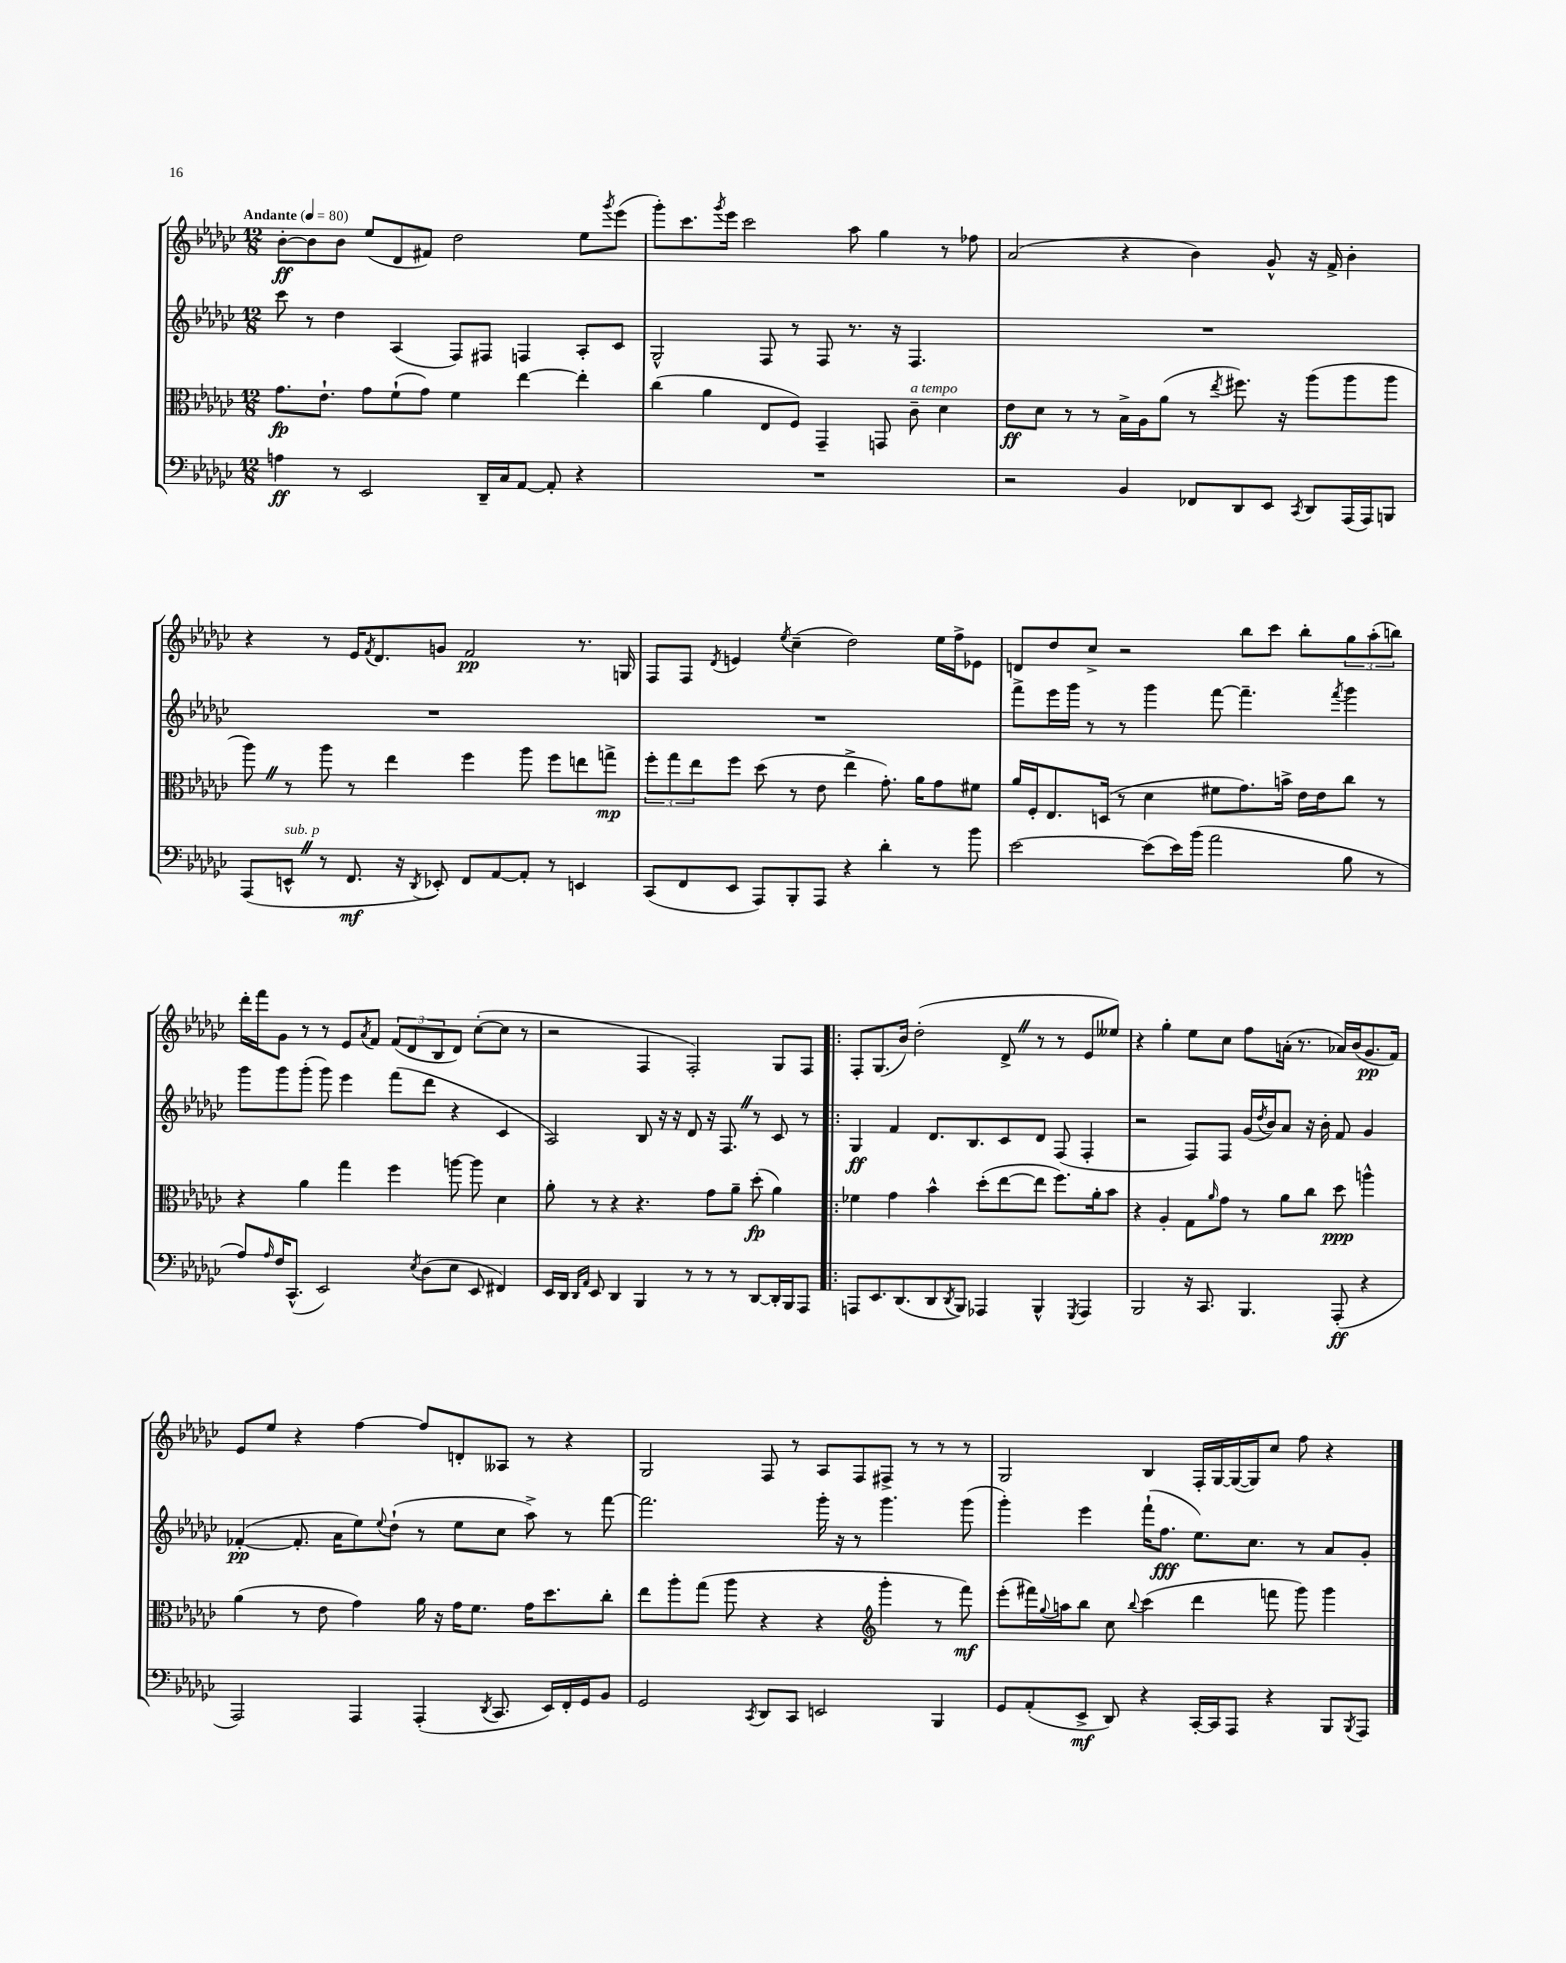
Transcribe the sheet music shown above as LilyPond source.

<<
\new StaffGroup <<
\new Staff = "s0" {
    \clef treble \key ges \major \numericTimeSignature \time 12/8 \tempo "Andante" 4 = 80
    bes'8~-.\ff bes'8 bes'8 ees''8( des'8 fis'8) des''2 ees''8 \acciaccatura { ges'''8 } ees'''8( |
    ges'''8-.) ces'''8. \acciaccatura { ges'''8 } ees'''16 ces'''2 aes''8 ges''4 r8 fes''8 |
    aes'2( r4 bes'4) ges'8-^ r16 f'16-> bes'4-. |
    r4 r8 ees'16 \acciaccatura { f'8 } des'8. g'8 f'2\pp r8. g16 |
    f8 f8 \acciaccatura { des'8 } e'4 \acciaccatura { ees''8 } ces''4--( des''2) ees''16 f''16-> ees'8 |
    d'8 des''8 ces''8-> r2 bes''8 ces'''8 bes''8-. \tuplet 3/2 { ges''8 aes''8-.( b''8) } |
    des'''16-. f'''16 ges'8 r8 r8 ees'8 \acciaccatura { aes'8 } f'8 \tuplet 3/2 { f'8( des'8 bes8 } des'8) ces''8~-.( ces''8 r8 |
    r2 f4 f2-.) ges8 f8 |
    \bar ".|:" f8-. ges8.( bes'16) des''2-.( des'8-> \once \override BreathingSign.text = \markup { \musicglyph "scripts.caesura.straight" } \breathe r8 r8 ees'8 eeses''8) |
    r4 ges''4-. ees''8 ces''8 f''8 a'16-.( r8. aes'16) bes'16( ges'8.\pp f'16) |
    ees'8 ees''8 r4 f''4~ f''8 d'8-. aeses8 r8 r4 |
    ges2 f8 r8 aes8 f8 fis8-> r8 r8 r8 |
    ges2 bes4 f16-. ges16~ ges16~( ges16) ces''8 f''8 r4 \bar "|." |
}
\new Staff = "s1" {
    \clef treble \key ges \major \numericTimeSignature \time 12/8
    ces'''8 r8 des''4 aes4( f8) fis8 f4 aes8-. ces'8 |
    ges2-^ f8 r8 f8 r8. r16 f4. |
    R1. |
    R1. |
    R1. |
    f'''8-> ees'''16 ges'''16 r8 r8 ges'''4 f'''8~ f'''4.-- \acciaccatura { f'''8 } ges'''4 |
    ges'''8 ges'''8 ges'''8-.( ges'''8) ees'''4 f'''8( des'''8 r4 ces'4 |
    aes2) bes8 r16 r16 des'8 r16 f8. \once \override BreathingSign.text = \markup { \musicglyph "scripts.caesura.straight" } \breathe r8 ces'8 r8 |
    \bar ".|:" ges4\ff f'4 des'8. bes8. ces'8 des'8 f8( f4-. |
    r2 f8) f8 ges'16( \acciaccatura { des''8 } bes'16) aes'8 r16 bes'16-. f'8 ges'4 |
    fes'4~-.\pp( fes'8.-. aes'16 ees''8) \appoggiatura { ees''8 } des''8-!( r8 ees''8 ces''8 aes''8->) r8 f'''8~ |
    f'''2. ges'''16-. r16 r8 ges'''4. ges'''8( |
    ges'''4-.) ees'''4 f'''16-!( f''8.\fff ees''8.) ces''8. r8 aes'8 ges'8-. \bar "|." |
}
\new Staff = "s2" {
    \clef alto \key ges \major \numericTimeSignature \time 12/8
    ges'8.\fp ees'8.-! ges'8 f'8-!( ges'8) f'4 ees''4~ ees''4-. |
    ces''4( aes'4 ees8 f8) ges,4-- g,8 ces'8--^\markup { \italic "a tempo" } des'4 |
    ees'8\ff des'8 r8 r8 bes16-> aes16 aes'8( r8 \acciaccatura { ees''8 } fis''8.) r16 aes''8( aes''8 aes''8 |
    aes''8) \once \override BreathingSign.text = \markup { \musicglyph "scripts.caesura.straight" } \breathe r8 aes''8 r8 ees''4 f''4 aes''8 f''8 e''8 g''8->\mp |
    \tuplet 3/2 { f''8-. ges''8 ees''8 } f''8 des''8( r8 ees'8 ees''4-> ges'8.-.) aes'16 ges'8 fis'8 |
    aes'16 f16-. ees8. d16( r8 des'4 fis'8 ges'8.) b'16-> ees'16 ees'16 ces''8 r8 |
    r4 aes'4 ges''4 f''4 a''8~ a''8 des'4 |
    aes'8-. r8 r4 r4. ges'8 aes'8-- des''8-.\fp( aes'4) |
    \bar ".|:" fes'4 ges'4 bes'4-^ des''8-.( ees''8~ ees''8 f''8.) aes'16-. bes'8 |
    r4 aes4-. ges8 \grace { aes'16 } ges'8 r8 aes'8 ces''8 des''8\ppp a''4-^ |
    aes'4( r8 ees'8 ges'4) aes'16 r16 ges'16 f'8. ges'16 des''8. ces''8-. |
    ees''8 aes''8-. ges''8( aes''8 r4 r4 \clef treble ges'''4-. r8 f'''8\mf) |
    ees'''8-.( fis'''16) \appoggiatura { ges''8 } a''16 bes''8 ces''8 \appoggiatura { bes''8 } ces'''4( des'''4 f'''8 ges'''8) ges'''4 \bar "|." |
}
\new Staff = "s3" {
    \clef bass \key ges \major \numericTimeSignature \time 12/8
    a4\ff r8 ees,2 des,16-- ces16 aes,8~ aes,8-. r4 |
    R1. |
    r2 bes,4 fes,8 des,8 ees,8 \acciaccatura { ces,8 } des,8 aes,,16( aes,,16) b,,8 |
    aes,,8( e,8-^^\markup { \italic "sub. p" } \once \override BreathingSign.text = \markup { \musicglyph "scripts.caesura.straight" } \breathe r8 f,8.\mf r16 \acciaccatura { des,8 } ees,8-.) f,8 aes,8~ aes,8-. r8 e,4 |
    ces,8( f,8 ees,8 aes,,8) bes,,8-. aes,,8 r4 des'4-. r8 bes'8 |
    ees'2~ ees'8( ees'16) bes'16( aes'2 bes8 r8 |
    aes8) \grace { aes16 } f16 ces,8.-^( ees,2) \acciaccatura { ees8 } des8( ees8 ees,8 fis,4) |
    ees,16 des,16 \grace { des,16 aes,16 } ees,8 des,4 bes,,4 r8 r8 r8 des,8~ des,16-. bes,,16 aes,,8 |
    \bar ".|:" a,,8 ees,8. des,8.( des,8 \acciaccatura { des,8 } bes,,8) aes,,4 bes,,4-^ \acciaccatura { ges,,8 } aes,,4 |
    bes,,2 r16 ces,8. bes,,4. aes,,8-.\ff( r4 |
    aes,,2) aes,,4 aes,,4-.( \acciaccatura { des,8 } ces,8. ees,16) f,16-. ges,16 bes,8 |
    ges,2 \acciaccatura { ces,8 } des,8 ces,8 e,2 bes,,4 |
    ges,8 aes,8-.( ees,8->\mf des,8) r4 ces,16~-. ces,16 aes,,8 r4 bes,,8 \acciaccatura { bes,,8 } aes,,8 \bar "|." |
}
>>
>>
\layout { \context { \Score \remove "Bar_number_engraver" } }
